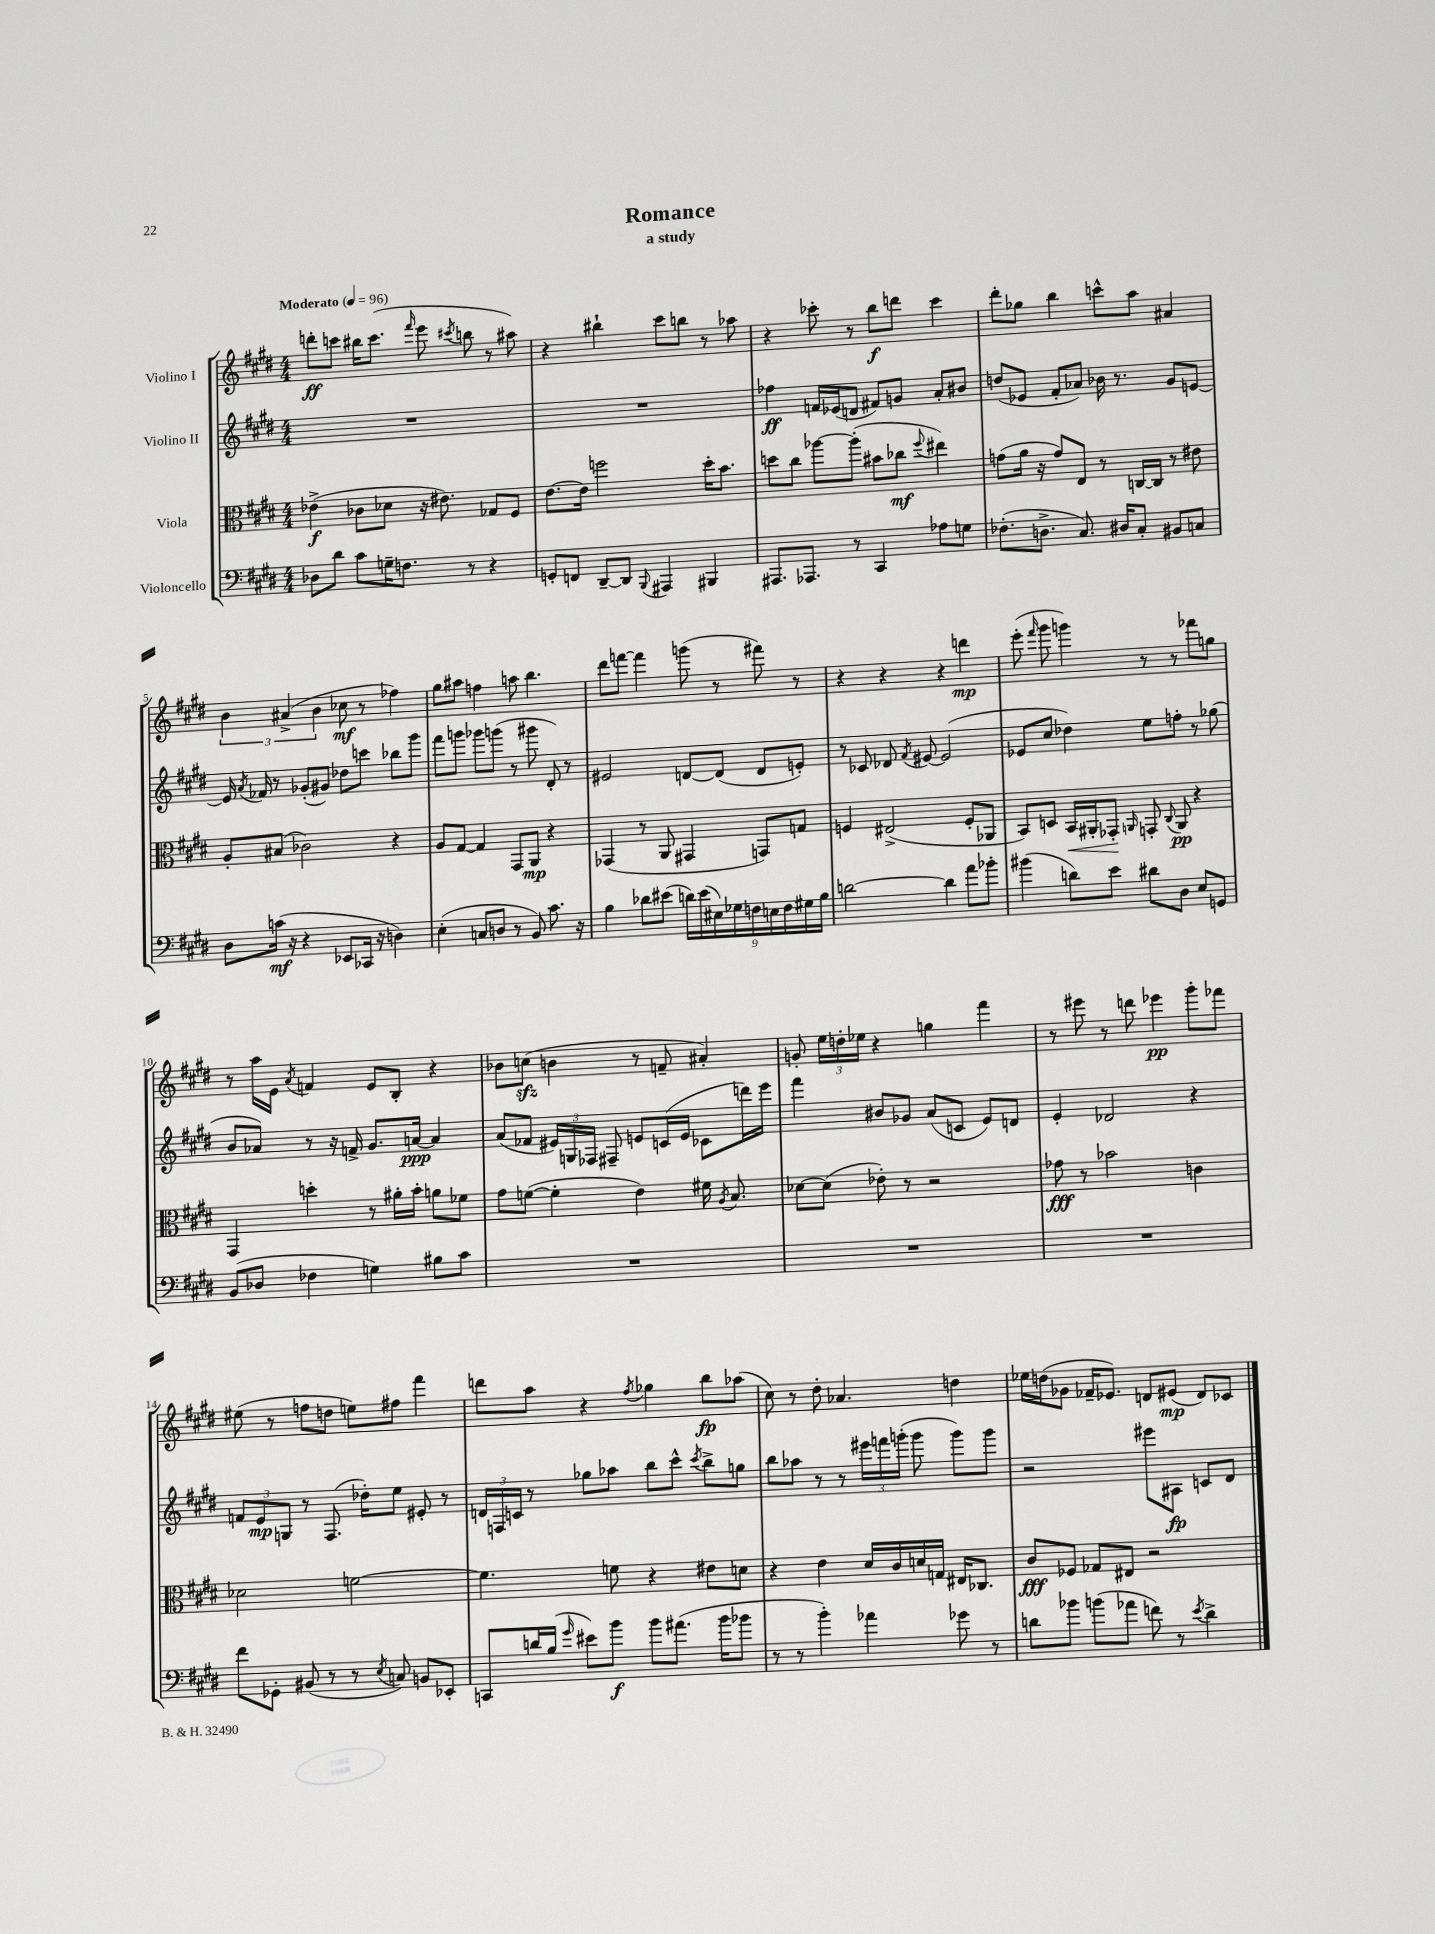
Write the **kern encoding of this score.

**kern	**kern	**kern	**kern
*staff4	*staff3	*staff2	*staff1
*clefF4	*clefC3	*clefG2	*clefG2
*k[f#c#g#d#]	*k[f#c#g#d#]	*k[f#c#g#d#]	*k[f#c#g#d#]
*M4/4	*M4/4	*M4/4	*M4/4
*MM96	*MM96	*MM96	*MM96
8D-\L	(4e-^\	1r	8ddd'\L
8d#\J	.	.	8ccc\J
8c#\L	8c-\L	.	16bb#\LK
.	.	.	(8.ccc\J
16G~\K	8d-\J	.	.
8.F\J	.	.	.
.	.	.	16qqfff#/
.	16r	.	8eee\
.	8.e#\)	.	.
.	.	.	8qccc#/
8r	.	.	8bb\
4r	8G-/L	.	8r
.	8F#/J	.	8aa#\)
=	=	=	=
8GG'/L	[8.e\L	1r	4r
8FF/J	.	.	.
.	16e\]Jk	.	.
[8DD#~/L	2ff\	.	4bb#`\
8DD#/]J	.	.	.
8qqBBB/	.	.	.
4AAA#/	.	.	8ccc#\L
.	.	.	8bb\J
4BBB#/	16dd#'\LK	.	8r
.	8.b\J	.	.
.	.	.	8aa-\
=	=	=	=
8.AAA#/L	8dd\L	4ff-\	4r
.	8cc#\J	.	.
8.AAA-/J	.	.	.
.	[8aa-\L	16f/LL	8ccc-'\
.	.	(16e-/J	.
8r	(8aa-'\]J	8d/J	8r
4CC#/	8b#\L	8f#/L)	8bb\L
.	8cc-\J	8g/J	8ddd\J
.	8qqff#/	.	.
8A-\L	4ee#\)	8a'/L	4ccc-\
8G\J	.	8b#/J	.
=	=	=	=
(8.F-'\L	(8g\L	(8dd/L	8ddd#'\L
.	16a\Jk	8e-/J	8gg-\J
8.D^\J	16r	.	.
.	8g/L)	8f#'/L	4bb\
8.C#/)	8E/J	8a-/J)	.
.	8r	16b-\	8ccc^^\L
16D#/LK	.	8.r	.
8C#'/J	[16C/LL	.	8aa\J
.	16C/]JJ	.	.
8BB#/L	8r	8g#/L	4a#/
8C/J	8e#\	[8e/J	.
=	=	=	=
8D#\L	8A'/L	16e/]	6b\
.	.	8qa/	.
.	.	16f-/	.
(16c\Jk	(8B#/J	8r	.
.	.	.	(6a#^/
16r	.	.	.
4r	2c-\)	(8g-'/L	.
.	.	.	6b\
.	.	8g#/J)	.
8EE-/L	.	8dd-\L	8cc-\
16CC-/Jk	.	8ccc\J	8r
16r	.	.	.
4D\)	4r	8bb-\L	4ff-\)
.	.	8ggg#\J	.
=	=	=	=
(4E'\	8A/L	8fff#\L	8gg#\L
.	[8G#/J	8ggg\J	8aa#\J
8C/L	4G#/]	8ggg-\L	4ff\
8D/J	.	(8ggg\J	.
8r	8GG#/L	8r	8aa\
8BB/)	8AA/J	8ggg#\	4.bb\
8.c#\	4r	8d#'/)	.
.	.	8r	.
16r	.	.	.
=	=	=	=
4B\	(4GG-/	2e#/	8ddd#\L
.	.	.	[8fff\J
8d-\L	8r	.	4fff\]
(8e#\J	8AA/	.	.
18d\LL)	4GG#/	[8d/L	(8ggg\
(18e#\	.	.	.
18E#\)	.	.	.
.	.	(8d/]J	8r
18G-\	.	.	.
18F\	.	.	.
.	8GG/L)	8d/L	8fff#\)
18E\	.	.	.
18F\	.	.	.
.	8G/J	8e'/J)	8r
18G#\	.	.	.
18B\JJ	.	.	.
=	=	=	=
[2d\	4F/	8r	4r
.	.	8c-/	.
.	(2E#^/	8d-/	4r
.	.	8qf#/	.
.	.	[8e#/	.
4d\]	.	(2e#/]	4r
8a\L	8F'/L	.	4ddd\
8b-'\J	8AA-/J	.	.
=	=	=	=
(4b#\	8BB/L)	8e-/L	(8eee'\
.	.	.	16qqfff#/
.	8D/J	8cc#/J	8ggg#\
8d\L)	16BB/LL	4dd-\)	4ggg\)
.	16AA#'/J	.	.
8e\J	8GG-'/J	.	.
.	16qqAA/	.	.
8d#\L	8GG'/	8ee\L	8r
.	8qqC#/	.	.
8D#\J	8AA/	8ff'\J	8r
8E/L	4r	8r	8fff-\L
8GG/J	.	(8gg-\	8gg\J
=	=	=	=
(8BB/L	4GG#/	8b/L	8r
8D-/J	.	8a-/J)	16aa\LL
.	.	.	16e\JJ
.	.	.	8qa/
4F-\	4dd'\	8r	4f/
.	.	16r	.
.	.	16f^/	.
4G\)	8r	8.g#/L	8e/L
.	16a#'\LL	.	8B'/J
.	16b'\JJ	[16a/Jk	.
8B#\L	8a\L	4a/]	4r
8c#\J	8f-\J	.	.
=	=	=	=
1r	8g#\L	(8a/L	8b-\L
.	([8f\J	8f-/J	(8cc\J
.	4f'\]	24e#/LL)	4b\
.	.	24G/	.
.	.	24F-/JJ	.
.	.	8F#~/	.
.	4e\)	8e/L	8r
.	.	(16c/L	8f~/
.	.	16e/JJ	.
.	16f#\	8c-\L	4a#'/)
.	8qA/	.	.
.	8.B/	.	.
.	.	16ddd\L)	.
.	.	16eee\JJ	.
=	=	=	=
1r	[8d-\L	4fff#\	8g'/
.	(8d-\]J	.	24ee\LL
.	.	.	24dd'\
.	.	.	24ee-\JJ
.	8e-'\)	8b#/L	4r
.	8r	8g-/J	.
.	2r	(8a/L	4gg\
.	.	8c/J	.
.	.	8e/L)	4fff#\
.	.	8d/J	.
=	=	=	=
1r	8g-\	4e'/	8r
.	8r	.	8eee#\
.	2b-\	2d-/	8r
.	.	.	8ddd\
.	.	.	4eee-\
.	4c\	4r	8ggg#'\L
.	.	.	8fff-\J
=	=	=	=
8f#\L	2d-\	12f/L	(8ee#\
.	.	12e/	.
8GG-'\J	.	.	8r
.	.	12G/J	.
(8BB#/	.	8r	8ff\L
8r	.	(8.F#/	8dd\J
8r	[2f\	.	8ee\L)
.	.	16dd-'\LK)	.
8qE/	.	.	.
8C/)	.	8ee\J	8ff#\J
8BB/L	.	8e#'/	4fff#\
8EE-'/J	.	8r	.
=	=	=	=
8CC/L	4.f\]	24d/LL	8ddd\L
.	.	24F/	.
.	.	24c/JJ	.
16d/L	.	8r	8aa\J
(16B/JJ	.	.	.
16qqg#/	.	.	.
8e#\L)	.	8gg-\L	4r
8b\J	8f\	8aa-\J	.
.	.	.	8qff#/
8b\L	4r	8bb\L	4gg-\
(8.a#\J	.	8ccc#^^\J	.
.	.	8qccc#/	.
.	8e#\L	8bb^\L	8bb\L
16b\LK	.	.	.
8b-\J	8d\J	8gg\J	(8aa-\J
=	=	=	=
8r	4r	8bb\L	8cc#\)
8r	.	8aa-\J	8r
4b'\)	4e\	8r	8dd#'\
.	.	8r	4.a-/
4a-\	16d#/LL	24eee#\LL	.
.	.	24fff\	.
.	16c#/	.	.
.	.	(24ggg'\JJ	.
.	16d/	8ggg\	.
.	16G/JJ	.	.
8g-\	16E#/LK	8ggg\L)	4dd\
.	8.C-/J	.	.
8r	.	8ggg\J	.
=	=	=	=
8d\L	8c#/L	2r	16ee-\LL
.	.	.	(16dd\J
8b-\J	8F-/J	.	8g-\J
(8b\L	8G-/L	.	16f-~/LK
.	.	.	8.e-/J)
8a-\J	8E#/J	.	.
8f\)	2r	8eee#\L	8d/L
8r	.	8A#\J	(8e#/J
8qe/	.	.	.
4d^\	.	8c/L	8d/L)
.	.	8d#/J	8c-/J
==	==	==	==
*-	*-	*-	*-
